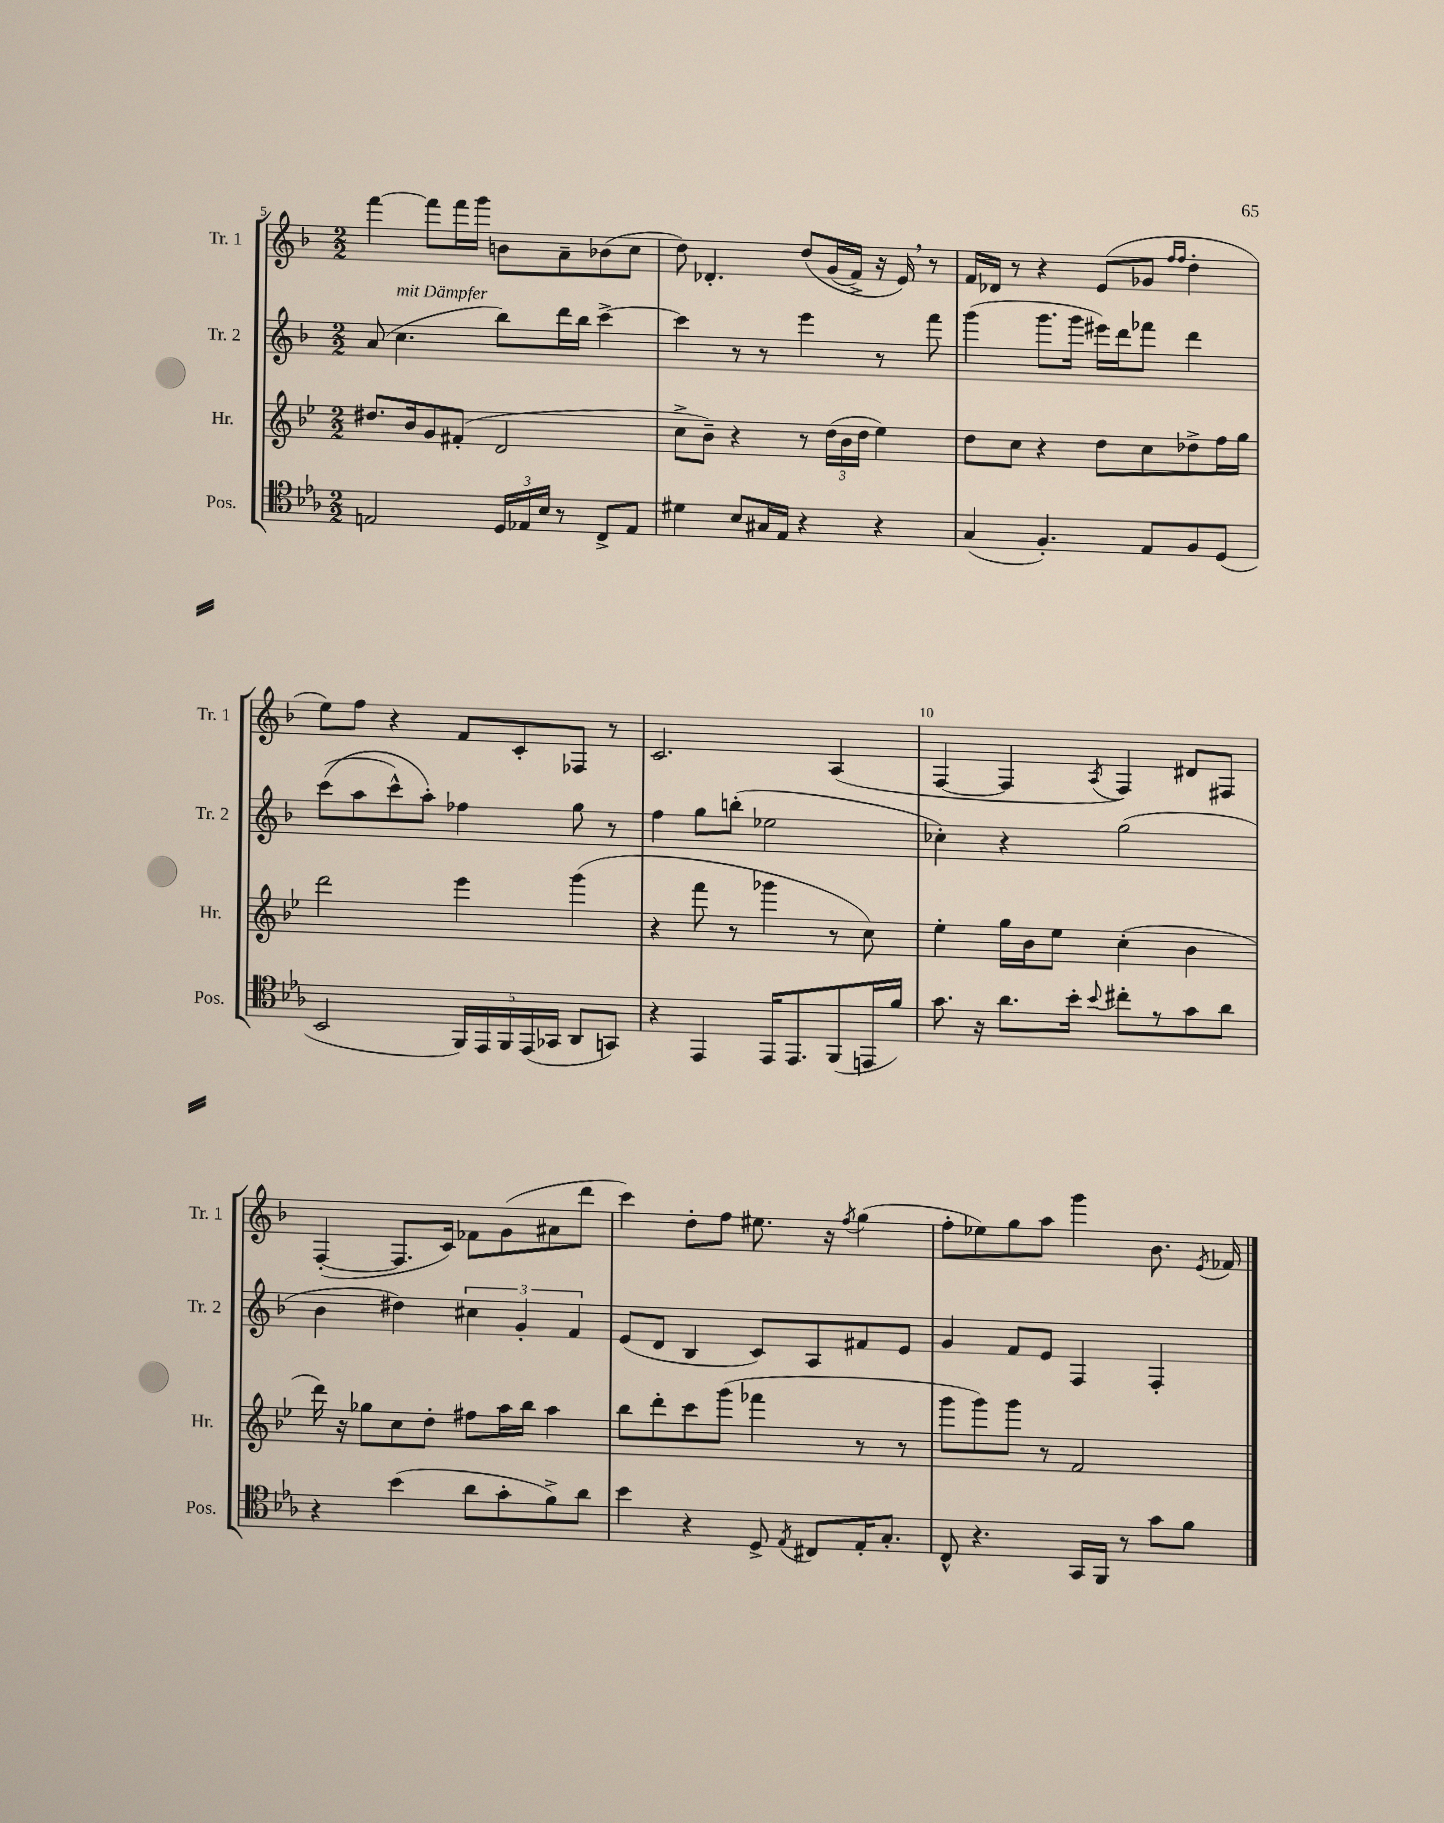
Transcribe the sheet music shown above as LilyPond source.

<<
\new StaffGroup <<
\new Staff = "s0" \with { instrumentName = "Tr. 1" shortInstrumentName = "Tr. 1" } {
    \clef treble \key f \major \numericTimeSignature \time 2/2
    \autoBeamOff f'''4~ f'''8[ f'''16 g'''16] b'8[ a'8-- bes'8( c''8] |
    d''8) des'4.-. d''8[\( g'16( f'16]->) r16 e'16\) \breathe r8 |
    f'16[ des'16] r8 r4 e'8[( ges'8] \grace { f''16[ f''16] } d''4-. |
    e''8[) f''8] r4 f'8[ c'8-. fes8] r8 |
    c'2. a4( |
    f4~ f4 \acciaccatura { a8 } f4) dis'8[ fis8] |
    f4~-.( f8.[ c'16]) fes'8[ g'8( ais'8 d'''8] |
    c'''4) d''8[-. f''8] eis''8. r16 \acciaccatura { f''8 } g''4( |
    f''8[-. ees''8) g''8 a''8] g'''4 bes'8. \acciaccatura { e'8 } fes'16 \bar "|." |
}
\new Staff = "s1" \with { instrumentName = "Tr. 2" shortInstrumentName = "Tr. 2" } {
    \clef treble \key f \major \numericTimeSignature \time 2/2
    \autoBeamOff a'8( c''4.^\markup { \italic "mit Dämpfer" } bes''8[) d'''16 bes''16] c'''4~-> |
    c'''4 r8 r8 e'''4 r8 f'''8 |
    g'''4( g'''8.[ g'''16] eis'''16[) d'''16 fes'''8] d'''4 |
    c'''8[(\( a''8 c'''8-^) a''8]-.\) fes''4 g''8 r8 |
    f''4 g''8[ b''8]-.( ees''2 |
    ces''4-.) r4 g''2( |
    bes'4 dis''4) \tuplet 3/2 { cis''4 g'4-. f'4 } |
    e'8[( d'8] bes4 c'8[) a8 fis'8 e'8] |
    g'4 f'8[ e'8] f4 f4-. \bar "|." |
}
\new Staff = "s2" \with { instrumentName = "Hr." shortInstrumentName = "Hr." } {
    \clef treble \key bes \major \numericTimeSignature \time 2/2
    \autoBeamOff dis''8.[ bes'16 g'8 fis'8]-.( d'2 |
    c''8[-> bes'8]--) r4 r8 \tuplet 3/2 { d''16[( bes'16 d''16] } ees''4) |
    d''8[ c''8] r4 d''8[ c''8 des''8-> f''16 g''16] |
    d'''2 ees'''4 g'''4( |
    r4 f'''8 r8 ges'''4 r8 c''8) |
    ees''4-. g''16[ bes'16 ees''8] c''4-.( bes'4 |
    d'''16) r16 ges''8[ c''8 d''8]-. fis''8[ a''16 bes''16] a''4 |
    bes''8[ d'''8-. c'''8 g'''8]( fes'''4 r8 r8 |
    g'''8[ g'''8) g'''8] r8 f'2 \bar "|." |
}
\new Staff = "s3" \with { instrumentName = "Pos." shortInstrumentName = "Pos." } {
    \clef tenor \key ees \major \numericTimeSignature \time 2/2
    \autoBeamOff e2 \tuplet 3/2 { d16[ ees16 bes16] } r8 c8[-> ees8] |
    dis'4 bes8[ gis16 ees16] r4 r4 |
    g4( f4.-.) ees8[ f8 d8]( |
    bes,2 \tuplet 5/4 { f,16[) ees,16 f,16 ees,16( ges,16] } aes,8[ g,8]) |
    r4 ees,4 ees,16[ ees,8. f,8( e,16 f'16]) |
    g'8. r16 aes'8.[ bes'16]-. \appoggiatura { bes'8 } cis''8[-. r8 g'8 aes'8] |
    r4 bes'4( aes'8[ g'8-. f'8->) aes'8] |
    bes'4 r4 d8-> \acciaccatura { ees8 } cis8[ ees16-. g8.]-. |
    c8-^ r4. g,16[ f,16] r8 g'8[ f'8] \bar "|." |
}
>>
>>
\layout { \context { \Score currentBarNumber = #5 \override BarNumber.break-visibility = ##(#f #t #t) barNumberVisibility = #(every-nth-bar-number-visible 5) } }
